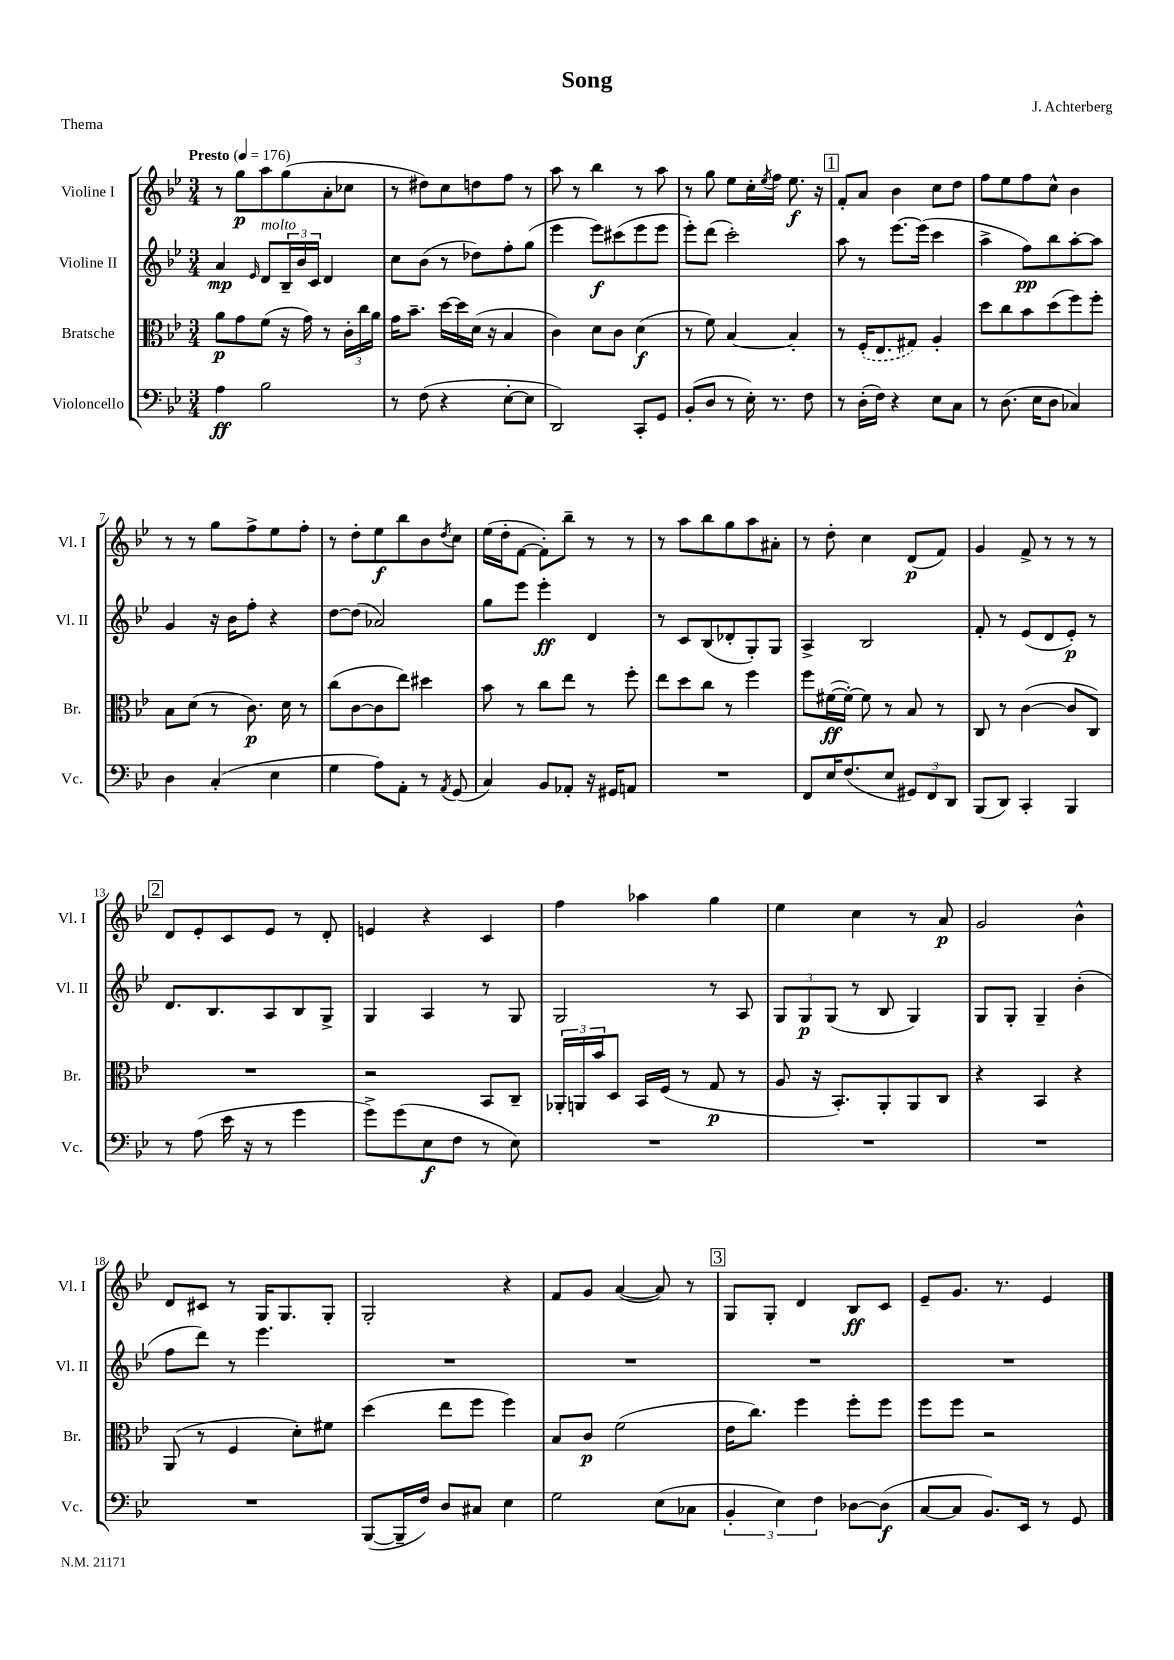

**kern	**dynam	**kern	**dynam	**kern	**dynam	**kern	**dynam
*part4	*part4	*part3	*part3	*part2	*part2	*part1	*part1
*staff4	*staff4	*staff3	*staff3	*staff2	*staff2	*staff1	*staff1
*I"Violoncello	*	*I"Bratsche	*	*I"Violine II	*	*I"Violine I	*
*I'Vc.	*	*I'Br.	*	*I'Vl. II	*	*I'Vl. I	*
*clefF4	*	*clefC3	*	*clefG2	*	*clefG2	*
*k[b-e-]	*	*k[b-e-]	*	*k[b-e-]	*	*k[b-e-]	*
*M3/4	*	*M3/4	*	*M3/4	*	*M3/4	*
*MM176	*	*MM176	*	*MM176	*	*MM176	*
=1	=1	=1	=1	=1	=1	=1	=1
!	!	!	!	!	!	!LO:TX:a:B:t=Presto	!
4A\	ff	8a\L	p	4a/	mp	8r	.
.	.	8g\	.	.	.	8gg\L	p
.	.	.	.	16qqe-/	.	.	.
!	!	!	!	!LO:TX:a:i:t=molto	!	!	!
2B-\	.	(8f\J	.	8d/L	.	8aa\	.
.	.	16r	.	24B-~/L	.	(8gg\	.
.	.	.	.	24b-/	.	.	.
.	.	16g\)	.	.	.	.	.
.	.	.	.	24c/JJ	.	.	.
.	.	8r	.	4d/	.	8a'\	.
.	.	24c'\LL	.	.	.	8cc-X\J	.
.	.	24cc\	.	.	.	.	.
.	.	24a\JJ	.	.	.	.	.
=2	=2	=2	=2	=2	=2	=2	=2
8r	.	16g\KL	.	8cc\L	.	8r	.
.	.	8.b-~\J	.	.	.	.	.
(8F\	.	.	.	(8b-\J	.	8dd#X\L)	.
4r	.	[16dd\LL	.	8r	.	8cc\	.
.	.	16dd\]	.	.	.	.	.
.	.	(16d\JJ	.	8dd-X\L)	.	8ddn\	.
.	.	16r	.	.	.	.	.
[8E-'\L	.	4B-/	.	8ff'\	.	8ff\J	.
8E-\J]	.	.	.	(8gg\J	.	8r	.
=3	=3	=3	=3	=3	=3	=3	=3
2DD/)	.	4c\)	.	4eee-\	.	8aa\	.
.	.	.	.	.	.	8r	.
.	.	8d\L	.	8eee-\L)	f	4bb-\	.
.	.	8c\J	.	(8ccc#X\	.	.	.
8CC'/L	.	(4d\	f	8eee-\	.	8r	.
8GG/J	.	.	.	8eee-\J	.	8aa\	.
=4	=4	=4	=4	=4	=4	=4	=4
(8BB-'/L	.	8r	.	8eee-'\L)	.	8r	.
8D/J	.	8f\)	.	(8ddd\J	.	8gg\	.
8r	.	[4B-/	.	2ccc'\)	.	8ee-\L	.
16E-'\)	.	.	.	.	.	16cc'\L	.
.	.	.	.	.	.	8qee-/	.
8.r	.	.	.	.	.	16ff\JJ	.
.	.	4B-'/]	.	.	.	8.ee-\	f
8F\	.	.	.	.	.	.	.
.	.	.	.	.	.	16r	.
!!LO:REH:place=s1:t=1
=5	=5	=5	=5	=5	=5	=5	=5
8r	.	8r	.	8aa\	.	8f'/L	.
(16D'\LL	.	(16F'/KL	.	8r	.	8a/J	.
16F\JJ)	.	8.E-/	.	.	.	.	.
4r	.	.	.	[8.eee-\L	.	4b-\	.
.	.	8G#X/J)	.	.	.	.	.
.	.	.	.	(16eee-\Jk]	.	.	.
8E-\L	.	4A'/	.	4ccc\	.	8cc\L	.
8C\J	.	.	.	.	.	8dd\J	.
=6	=6	=6	=6	=6	=6	=6	=6
8r	.	8dd\L	.	4aa^\	.	8ff\L	.
(8.D\	.	8cc\	.	.	.	8ee-\	.
.	.	8b-\	.	8ff\L)	pp	8ff\	.
16E-\KL	.	.	.	.	.	.	.
8D\J	.	(8dd\	.	8bb-\	.	8cc^^\J	.
4C-X/)	.	8ff\)	.	[8aa'\	.	4b-\	.
.	.	8ff'\J	.	8aa\J]	.	.	.
!!LO:LB:g=z
=7	=7	=7	=7	=7	=7	=7	=7
4D\	.	8B-\L	.	4g/	.	8r	.
.	.	(8d\J	.	.	.	8r	.
(4C'/	.	8r	.	16r	.	8gg\L	.
.	.	.	.	16b-\KL	.	.	.
.	.	8.c\)	p	8ff'\J	.	8ff^\	.
4E-\	.	.	.	4r	.	8ee-\	.
.	.	16d\	.	.	.	.	.
.	.	8r	.	.	.	8ff'\J	.
=8	=8	=8	=8	=8	=8	=8	=8
4G\	.	(8cc\L	.	[8dd\L	.	8r	.
.	.	[8c\	.	(8dd\J]	.	8dd'\L	.
8A\L)	.	8c\]	.	2a-X/)	.	8ee-\	f
8AA'\J	.	8ee-\J)	.	.	.	8bb-\	.
8r	.	4dd#X\	.	.	.	8b-\	.
8qAA/	.	.	.	.	.	8qdd/	.
(8GG/	.	.	.	.	.	8cc\J	.
=9	=9	=9	=9	=9	=9	=9	=9
4C/)	.	8b-\	.	8gg\L	.	(16ee-\LL	.
.	.	.	.	.	.	16dd'\J	.
.	.	8r	.	8eee-\J	.	[8f\J	.
8BB-/L	.	8cc\L	.	4eee-'\	ff	8f'\L])	.
8AA-X'/J	.	8ee-\J	.	.	.	8bb-~\J	.
16r	.	8r	.	4d/	.	8r	.
16GG#X/KL	.	.	.	.	.	.	.
8AAn/J	.	8ff'\	.	.	.	8r	.
=10	=10	=10	=10	=10	=10	=10	=10
2.r	.	8ee-\L	.	8r	.	8r	.
.	.	8dd\	.	8c/L	.	8aa\L	.
.	.	8cc\J	.	(8B-/	.	8bb-\	.
.	.	8r	.	8d-X'/	.	8gg\	.
.	.	4ff\	.	8G'/)	.	8aa\	.
.	.	.	.	8G/J	.	8a#X'\J	.
=11	=11	=11	=11	=11	=11	=11	=11
8FF/L	.	8ff\L	.	4A^/	.	8r	.
16E-/K	.	([16f#X\L	ff	.	.	8dd'\	.
(8.F/	.	16f#'\JJ_)	.	.	.	.	.
.	.	8f#\]	.	2B-/	.	4cc\	.
8E-/J	.	8r	.	.	.	.	.
12GG#X/L)	.	8B-/	.	.	.	(8d/L	p
12FF/	.	.	.	.	.	.	.
.	.	8r	.	.	.	8f/J)	.
12DD/J	.	.	.	.	.	.	.
=12	=12	=12	=12	=12	=12	=12	=12
(8BBB-/L	.	8C/	.	8f'/	.	4g/	.
8DD/J)	.	8r	.	8r	.	.	.
4CC'/	.	([4c\	.	(8e-/L	.	8f^/	.
.	.	.	.	8d/	.	8r	.
4BBB-/	.	8c/L]	.	8e-'/J)	p	8r	.
.	.	8C/J)	.	8r	.	8r	.
!!LO:LB:g=z
!!LO:REH:place=s1:t=2
=13	=13	=13	=13	=13	=13	=13	=13
8r	.	2.r	.	8.d/L	.	8d/L	.
(8A\	.	.	.	.	.	8e-'/	.
.	.	.	.	8.B-/	.	.	.
16e-\	.	.	.	.	.	8c/	.
16r	.	.	.	.	.	.	.
8r	.	.	.	8A/	.	8e-/J	.
4g\	.	.	.	8B-/	.	8r	.
.	.	.	.	8G^/J	.	8d'/	.
=14	=14	=14	=14	=14	=14	=14	=14
8g^\L)	.	2r	.	4G/	.	4en/	.
(8g\	.	.	.	.	.	.	.
8E-\	f	.	.	4A/	.	4r	.
8F\J	.	.	.	.	.	.	.
8r	.	8BB-/L	.	8r	.	4c/	.
8E-\)	.	8C~/J	.	8G/	.	.	.
=15	=15	=15	=15	=15	=15	=15	=15
2.r	.	24AA-X'/LL	.	2G/	.	4ff\	.
.	.	24AAn/	.	.	.	.	.
.	.	24b-/J	.	.	.	.	.
.	.	8D/J	.	.	.	.	.
.	.	16BB-/LL	.	.	.	4aa-X\	.
.	.	(16F/JJ	.	.	.	.	.
.	.	8r	.	.	.	.	.
.	.	8G/	p	8r	.	4gg\	.
.	.	8r	.	8A/	.	.	.
=16	=16	=16	=16	=16	=16	=16	=16
2.r	.	8A/	.	12G/L	.	4ee-\	.
.	.	.	.	12G/	p	.	.
.	.	16r	.	.	.	.	.
.	.	.	.	(12G/J	.	.	.
.	.	8.BB-'/L)	.	.	.	.	.
.	.	.	.	8r	.	4cc\	.
.	.	8AA'/	.	8B-/	.	.	.
.	.	8AA/	.	4G/)	.	8r	.
.	.	8C/J	.	.	.	8a/	p
=17	=17	=17	=17	=17	=17	=17	=17
2.r	.	4r	.	8G/L	.	2g/	.
.	.	.	.	8G'/J	.	.	.
.	.	4BB-/	.	4G~/	.	.	.
.	.	4r	.	(4b-'\	.	4b-^^\	.
!!LO:LB:g=z
=18	=18	=18	=18	=18	=18	=18	=18
2.r	.	(8AA/	.	8ff\L	.	8d/L	.
.	.	8r	.	8ddd\J)	.	8c#X/J	.
.	.	4F/	.	8r	.	8r	.
.	.	.	.	4.eee-\	.	16G/KL	.
.	.	.	.	.	.	8.G/	.
.	.	8d'\L)	.	.	.	.	.
.	.	8f#X\J	.	.	.	8G'/J	.
=19	=19	=19	=19	=19	=19	=19	=19
([8BBB-/L	.	(4dd\	.	2.r	.	2G'/	.
16BBB-~/L]	.	.	.	.	.	.	.
16F/JJ)	.	.	.	.	.	.	.
8D/L	.	8ee-\L	.	.	.	.	.
8C#X/J	.	8ff\J	.	.	.	.	.
4E-\	.	4ff\)	.	.	.	4r	.
=20	=20	=20	=20	=20	=20	=20	=20
2G\	.	8B-/L	.	2.r	.	8f/L	.
.	.	8c/J	p	.	.	8g/J	.
.	.	(2f\	.	.	.	([4a/	.
(8E-\L	.	.	.	.	.	8a/])	.
8C-X\J	.	.	.	.	.	8r	.
!!LO:REH:place=s1:t=3
=21	=21	=21	=21	=21	=21	=21	=21
6BB-'/	.	16e-\KL	.	2.r	.	8G/L	.
.	.	8.cc\J)	.	.	.	.	.
.	.	.	.	.	.	8G'/J	.
6E-\)	.	.	.	.	.	.	.
.	.	4ff\	.	.	.	4d/	.
6F\	.	.	.	.	.	.	.
[8D-X\L	.	8ff'\L	.	.	.	8B-/L	ff
(8D-\J]	f	8ff\J	.	.	.	8c/J	.
=22	=22	=22	=22	=22	=22	=22	=22
[8C/L	.	8ff\L	.	2.r	.	8e-~/L	.
8C/J]	.	8ff\J	.	.	.	8.g/J	.
8.BB-/L)	.	2r	.	.	.	.	.
.	.	.	.	.	.	8.r	.
16EE-/Jk	.	.	.	.	.	.	.
8r	.	.	.	.	.	4e-/	.
8GG/	.	.	.	.	.	.	.
==	==	==	==	==	==	==	==
*-	*-	*-	*-	*-	*-	*-	*-
